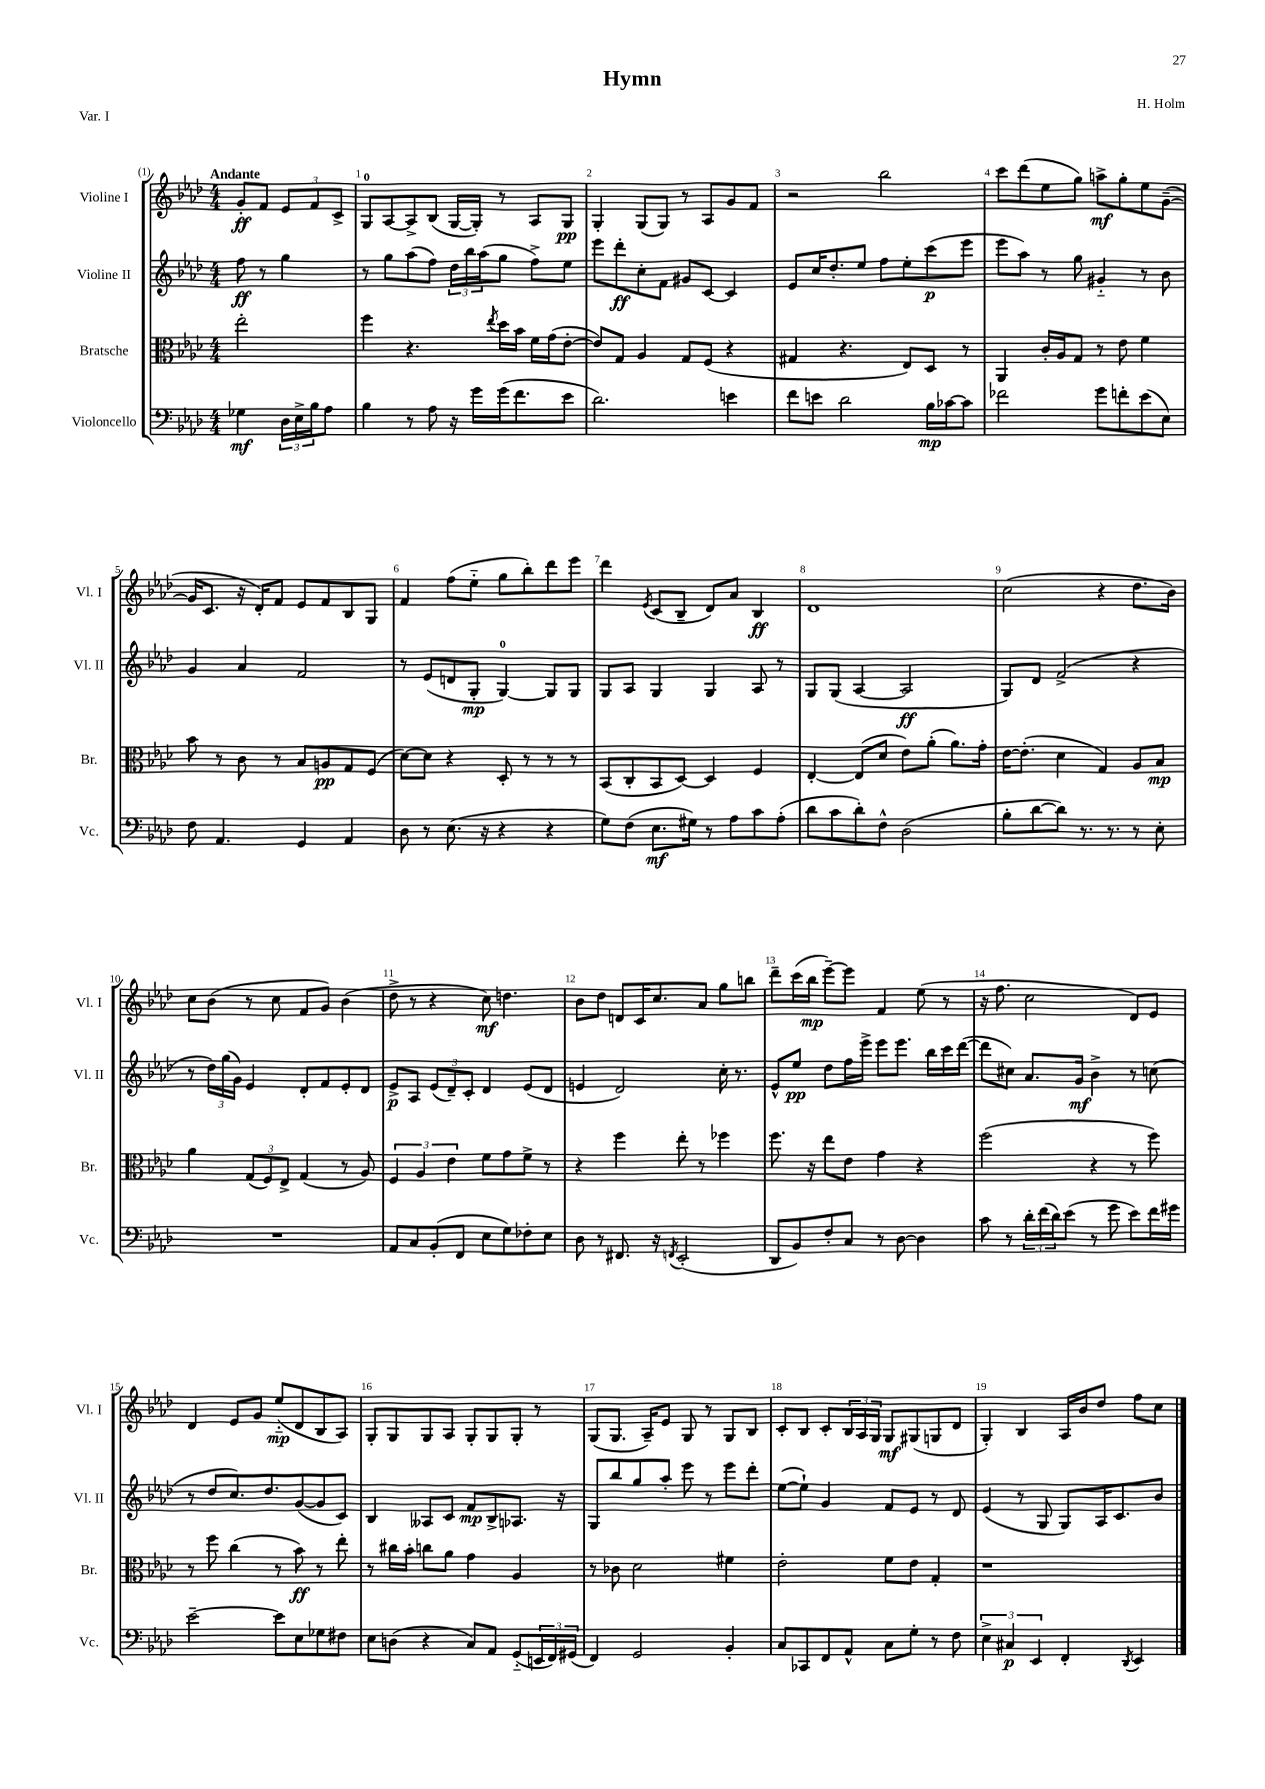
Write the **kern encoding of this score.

**kern	**dynam	**kern	**dynam	**kern	**dynam	**kern	**dynam
*part4	*part4	*part3	*part3	*part2	*part2	*part1	*part1
*staff4	*staff4	*staff3	*staff3	*staff2	*staff2	*staff1	*staff1
*I"Violoncello	*	*I"Bratsche	*	*I"Violine II	*	*I"Violine I	*
*I'Vc.	*	*I'Br.	*	*I'Vl. II	*	*I'Vl. I	*
*clefF4	*	*clefC3	*	*clefG2	*	*clefG2	*
*k[b-e-a-d-]	*	*k[b-e-a-d-]	*	*k[b-e-a-d-]	*	*k[b-e-a-d-]	*
*M4/4	*	*M4/4	*	*M4/4	*	*M4/4	*
=	=	=	=	=	=	=	=
!	!	!	!	!	!	!LO:TX:a:B:t=Andante	!
4G-X\	mf	2ee-'\	.	8ff\	ff	8g'/L	ff
.	.	.	.	8r	.	8f/J	.
24D-\LL	.	.	.	4gg\	.	12e-/L	.
24E-^\	.	.	.	.	.	.	.
24B-\J	.	.	.	.	.	12f/	.
8A-\J	.	.	.	.	.	.	.
.	.	.	.	.	.	12c^/J	.
=1	=1	=1	=1	=1	=1	=1	=1
4B-\	.	4ff\	.	8r	.	8G/L	.
.	.	.	.	8gg\L	.	[8A-/	.
8r	.	4.r	.	(8aa-\	.	8A-^/]	.
8A-\	.	.	.	8ff\J)	.	(8B-/J	.
16r	.	.	.	24dd-\LL	.	[16G/LL	.
.	.	.	.	24bb-\	.	.	.
16g\LL	.	.	.	.	.	16G'/JJ])	.
.	.	.	.	(24aa-\J	.	.	.
.	.	8qee-/	.	.	.	.	.
(16g\J	.	16dd-\LL	.	8gg\J	.	8r	.
8.f\	.	16b-\JJ	.	.	.	.	.
.	.	16f\LL	.	8ff^\L)	.	8A-/L	.
.	.	(16g\J	.	.	.	.	.
8e-\J	.	[8e-'\J	.	8ee-\J	.	8G/J	pp
=2	=2	=2	=2	=2	=2	=2	=2
2.d-\)	.	8e-/L])	.	8eee-\L	.	4G'/	.
.	.	8G/J	.	8ddd-'\	ff	.	.
.	.	4A-/	.	8cc'\	.	(8G/L	.
.	.	.	.	8f\J	.	8G/J)	.
.	.	8G/L	.	8g#X/L	.	8r	.
.	.	(8F/J	.	[8c/J	.	8A-/L	.
4en\	.	4r	.	4c/]	.	8g/	.
.	.	.	.	.	.	8f/J	.
=3	=3	=3	=3	=3	=3	=3	=3
8f\L	.	4G#X/	.	8e-/L	.	2r	.
8en\J	.	.	.	16cc/K	.	.	.
.	.	.	.	8.dd-'/	.	.	.
2d-\	.	4.r	.	.	.	.	.
.	.	.	.	8ee-/J	.	.	.
.	.	.	.	8ff\L	.	2bb-\	.
.	.	8E-/L)	.	8ee-'\	.	.	.
16B-\LL	mp	8D-/J	.	(8ccc\	p	.	.
[16c-X\J	.	.	.	.	.	.	.
8c-\J]	.	8r	.	8eee-\J	.	.	.
=4	=4	=4	=4	=4	=4	=4	=4
2f-X\	.	4AA-/	.	8eee-\L	.	8ccc\L	.
.	.	.	.	8aa-\J)	.	(8ddd-\	.
.	.	16c'/LL	.	8r	.	8ee-\	.
.	.	16A-/J	.	.	.	.	.
.	.	8G/J	.	8gg\	.	8gg\J)	.
8g\L	.	8r	.	4g#X/	.	8aan^\L	mf
8fn'\	.	8e-\	.	.	.	8gg'\	.
(8e-\	.	4f\	.	8r	.	8ee-\	.
8E-\J)	.	.	.	8b-\	.	([8g~\J	.
!!LO:LB:g=z
=5	=5	=5	=5	=5	=5	=5	=5
8F\	.	8b-\	.	4g/	.	16g/KL]	.
.	.	.	.	.	.	8.c/J	.
4.AA-/	.	8r	.	.	.	.	.
.	.	8c\	.	4a-/	.	16r	.
.	.	.	.	.	.	16d-'/KL)	.
.	.	8r	.	.	.	8f/J	.
4GG/	.	8B-/L	.	2f/	.	8e-/L	.
.	.	8An/	pp	.	.	8f/	.
4AA-/	.	8G/	.	.	.	8B-/	.
.	.	(8F/J	.	.	.	8G/J	.
=6	=6	=6	=6	=6	=6	=6	=6
8D-\	.	[8d-\L)	.	8r	.	4f/	.
8r	.	8d-\J]	.	(8e-/L	.	.	.
(8.E-\	.	4r	.	8dn/	.	(8ff\L	.
.	.	.	.	8G'/J	mp	8ee-\J	.
16r	.	.	.	.	.	.	.
4r	.	8D-'/	.	[4G/)	.	8gg\L	.
.	.	8r	.	.	.	8bb-'\)	.
4r	.	8r	.	8G/L]	.	8ddd-\	.
.	.	8r	.	8G/J	.	8eee-\J	.
=7	=7	=7	=7	=7	=7	=7	=7
8G\L)	.	(8BB-/L	.	8G/L	.	4ddd-\	.
(8F\J	.	8C'/	.	8A-/J	.	.	.
.	.	.	.	.	.	8qe-/	.
8.E-\L	mf	8BB-/	.	4G/	.	(8c/L	.
.	.	[8D-/J)	.	.	.	8B-~/J	.
16G#X\Jk)	.	.	.	.	.	.	.
8r	.	4D-/]	.	4G/	.	8d-/L)	.
8A-\L	.	.	.	.	.	8a-/J	.
8c\	.	4F/	.	8A-/	.	4B-/	ff
(8A-'\J	.	.	.	8r	.	.	.
=8	=8	=8	=8	=8	=8	=8	=8
8d-\L	.	[4E-'/	.	8G/L	.	1d-	.
8c\	.	.	.	(8G/J	.	.	.
8d-'\)	.	(8E-/L]	.	[4A-/	.	.	.
8F^^\J	.	8d-/J	.	.	.	.	.
(2D-\	.	8e-\L)	.	2A-/]	ff	.	.
.	.	(8a-'\J	.	.	.	.	.
.	.	8.a-\L)	.	.	.	.	.
.	.	16g'\Jk	.	.	.	.	.
=9	=9	=9	=9	=9	=9	=9	=9
8B-'\L	.	[16e-\KL	.	8G/L)	.	(2cc\	.
.	.	(8.e-'\J]	.	.	.	.	.
[8d-\	.	.	.	8d-/J	.	.	.
8d-\J])	.	4d-\	.	(2f^/	.	.	.
8.r	.	.	.	.	.	.	.
.	.	4G/)	.	.	.	4r	.
8.r	.	.	.	.	.	.	.
8r	.	8A-/L	.	4r	.	8.dd-\L	.
8E-'\	.	8B-/J	mp	.	.	.	.
.	.	.	.	.	.	16b-\Jk)	.
!!LO:LB:g=z
=10	=10	=10	=10	=10	=10	=10	=10
1r	.	4a-\	.	8r	.	8cc\L	.
.	.	.	.	24dd-\LL)	.	(8b-\J	.
.	.	.	.	(24gg\	.	.	.
.	.	.	.	24g\JJ)	.	.	.
.	.	(12G/L	.	4e-/	.	8r	.
.	.	12F/)	.	.	.	.	.
.	.	.	.	.	.	8cc\	.
.	.	12E-^/J	.	.	.	.	.
.	.	(4G/	.	8d-'/L	.	8f/L	.
.	.	.	.	8f/	.	8g/J)	.
.	.	8r	.	8e-'/	.	(4b-\	.
.	.	8A-/)	.	8d-/J	.	.	.
=11	=11	=11	=11	=11	=11	=11	=11
8AA-/L	.	6F/	.	8e-^/L	p	8dd-^\	.
8C/	.	.	.	8A-/J	.	8r	.
.	.	6A-/	.	.	.	.	.
(8BB-'/	.	.	.	(12e-/L	.	4r	.
.	.	6e-\	.	12d-~/)	.	.	.
8FF/J	.	.	.	.	.	.	.
.	.	.	.	12c'/J	.	.	.
8E-\L	.	8f\L	.	4d-/	.	8cc\)	mf
8G\)	.	8g\	.	.	.	4.ddn\	.
8F-X'\	.	8f^\J	.	(8e-/L	.	.	.
8E-\J	.	8r	.	8d-/J	.	.	.
=12	=12	=12	=12	=12	=12	=12	=12
8D-\	.	4r	.	4en/	.	8b-\L	.
8r	.	.	.	.	.	8dd-\J	.
8.FF#X/	.	4ff\	.	2d-/)	.	8dn/L	.
.	.	.	.	.	.	16c/K	.
16r	.	.	.	.	.	8.cc/	.
8qFFn/	.	.	.	.	.	.	.
(2EE-'/	.	8ee-'\	.	.	.	.	.
.	.	8r	.	.	.	8a-/J	.
.	.	4ff-X\	.	16cc'\	.	8gg\L	.
.	.	.	.	8.r	.	.	.
.	.	.	.	.	.	8bbn\J	.
=13	=13	=13	=13	=13	=13	=13	=13
8DD-/L	.	8.ff\	.	8e-^^/L	.	8ddd-~\L	.
8BB-/)	.	.	.	8ee-/J	pp	(16ccc\L	.
.	.	16r	.	.	.	16bb-\JJ	mp
8F'/	.	8ee-\L	.	8dd-\L	.	[8eee-~\L)	.
8C/J	.	8e-\J	.	16ff\L	.	8eee-\J]	.
.	.	.	.	16eee-^\JJ	.	.	.
8r	.	4g\	.	8eee-\L	.	4f/	.
[8D-\	.	.	.	8.eee-\J	.	.	.
4D-\]	.	4r	.	.	.	(8ee-\	.
.	.	.	.	16bb-\LL	.	.	.
.	.	.	.	16ccc\	.	8r	.
.	.	.	.	([16ddd-\JJ	.	.	.
=14	=14	=14	=14	=14	=14	=14	=14
8c\	.	(2ff\	.	8ddd-\L]	.	16r	.
.	.	.	.	.	.	8.ff\	.
8r	.	.	.	8cc#X\J)	.	.	.
24d-'\LL	.	.	.	8.a-/L	.	2cc\	.
(24f\	.	.	.	.	.	.	.
24d-\J)	.	.	.	.	.	.	.
(8e-\J	.	.	.	.	.	.	.
.	.	.	.	16g/Jk	mf	.	.
8r	.	4r	.	4b-^\	.	.	.
8g\	.	.	.	.	.	.	.
8e-\L)	.	8r	.	8r	.	8d-/L)	.
16f\L	.	8ff\)	.	(8ccn\	.	8e-/J	.
16g#X\JJ	.	.	.	.	.	.	.
!!LO:LB:g=z
=15	=15	=15	=15	=15	=15	=15	=15
[2e-~\	.	8r	.	8r	.	4d-/	.
.	.	8ff\	.	8dd-/L	.	.	.
.	.	(4cc\	.	8.cc/)	.	8e-/L	.
.	.	.	.	.	.	8g/J	.
.	.	.	.	8.dd-/	.	.	.
8e-\L]	.	8r	.	.	.	(8ee-/L	mp
8E-\	.	8b-\)	ff	([8g/	.	8d-/	.
8G-X\	.	8r	.	8g/]	.	8B-/	.
8F#X\J	.	8ee-'\	.	8c/J)	.	8A-/J)	.
=16	=16	=16	=16	=16	=16	=16	=16
8E-\L	.	8r	.	4B-/	.	8G'/L	.
(8Dn\J	.	16cc#X\LL	.	.	.	8G/	.
.	.	16b-'\JJ	.	.	.	.	.
4r	.	8ccn\L	.	8A--X/L	.	8G/	.
.	.	8a-\J	.	8c/J	.	8A-/J	.
8C/L)	.	4g\	.	8f/L	mp	8G'/L	.
8AA-/J	.	.	.	8B-^/	.	8G/	.
(8GG/L	.	4A-/	.	8.A-X/J	.	8G'/J	.
24EEn/L	.	.	.	.	.	8r	.
24FF/)	.	.	.	.	.	.	.
.	.	.	.	16r	.	.	.
(24GG#X/JJ	.	.	.	.	.	.	.
=17	=17	=17	=17	=17	=17	=17	=17
4FF/)	.	8r	.	8G/L	.	(8G/L	.
.	.	8c-X\	.	8bb-/	.	8.G/J	.
2GG/	.	2d-\	.	8gg/	.	.	.
.	.	.	.	.	.	16A-~/KL)	.
.	.	.	.	8aa-'/J	.	8e-/J	.
.	.	.	.	8eee-\	.	8G/	.
.	.	.	.	8r	.	8r	.
4BB-'/	.	4f#X\	.	8eee-\L	.	8G/L	.
.	.	.	.	8ddd-'\J	.	8B-/J	.
=18	=18	=18	=18	=18	=18	=18	=18
8C/L	.	2e-'\	.	([8ee-\L	.	8c'/L	.
8CC-X/	.	.	.	8ee-`\J])	.	8B-/J	.
8FF/	.	.	.	4g/	.	8c'/L	.
8AA-^^/J	.	.	.	.	.	24B-/L	.
.	.	.	.	.	.	24A-/	.
.	.	.	.	.	.	24G/JJ	.
8C\L	.	8f\L	.	8f/L	.	8G/L	mf
8G'\J	.	8e-\J	.	8e-/J	.	(8G#X/	.
8r	.	4G'/	.	8r	.	8Gn/	.
8F\	.	.	.	8d-/	.	8d-/J	.
=19	=19	=19	=19	=19	=19	=19	=19
6E-^\	.	1r	.	(4e-/	.	4G'/)	.
6C#X/	p	.	.	.	.	.	.
.	.	.	.	8r	.	4B-/	.
6EE-/	.	.	.	.	.	.	.
.	.	.	.	8G/	.	.	.
4FF'/	.	.	.	8G/L)	.	16A-/LL	.
.	.	.	.	.	.	16b-/J	.
.	.	.	.	16A-/K	.	8dd-/J	.
.	.	.	.	8.c/	.	.	.
8qDD-/	.	.	.	.	.	.	.
4EE-/	.	.	.	.	.	8ff\L	.
.	.	.	.	8b-/J	.	8cc\J	.
==	==	==	==	==	==	==	==
*-	*-	*-	*-	*-	*-	*-	*-
